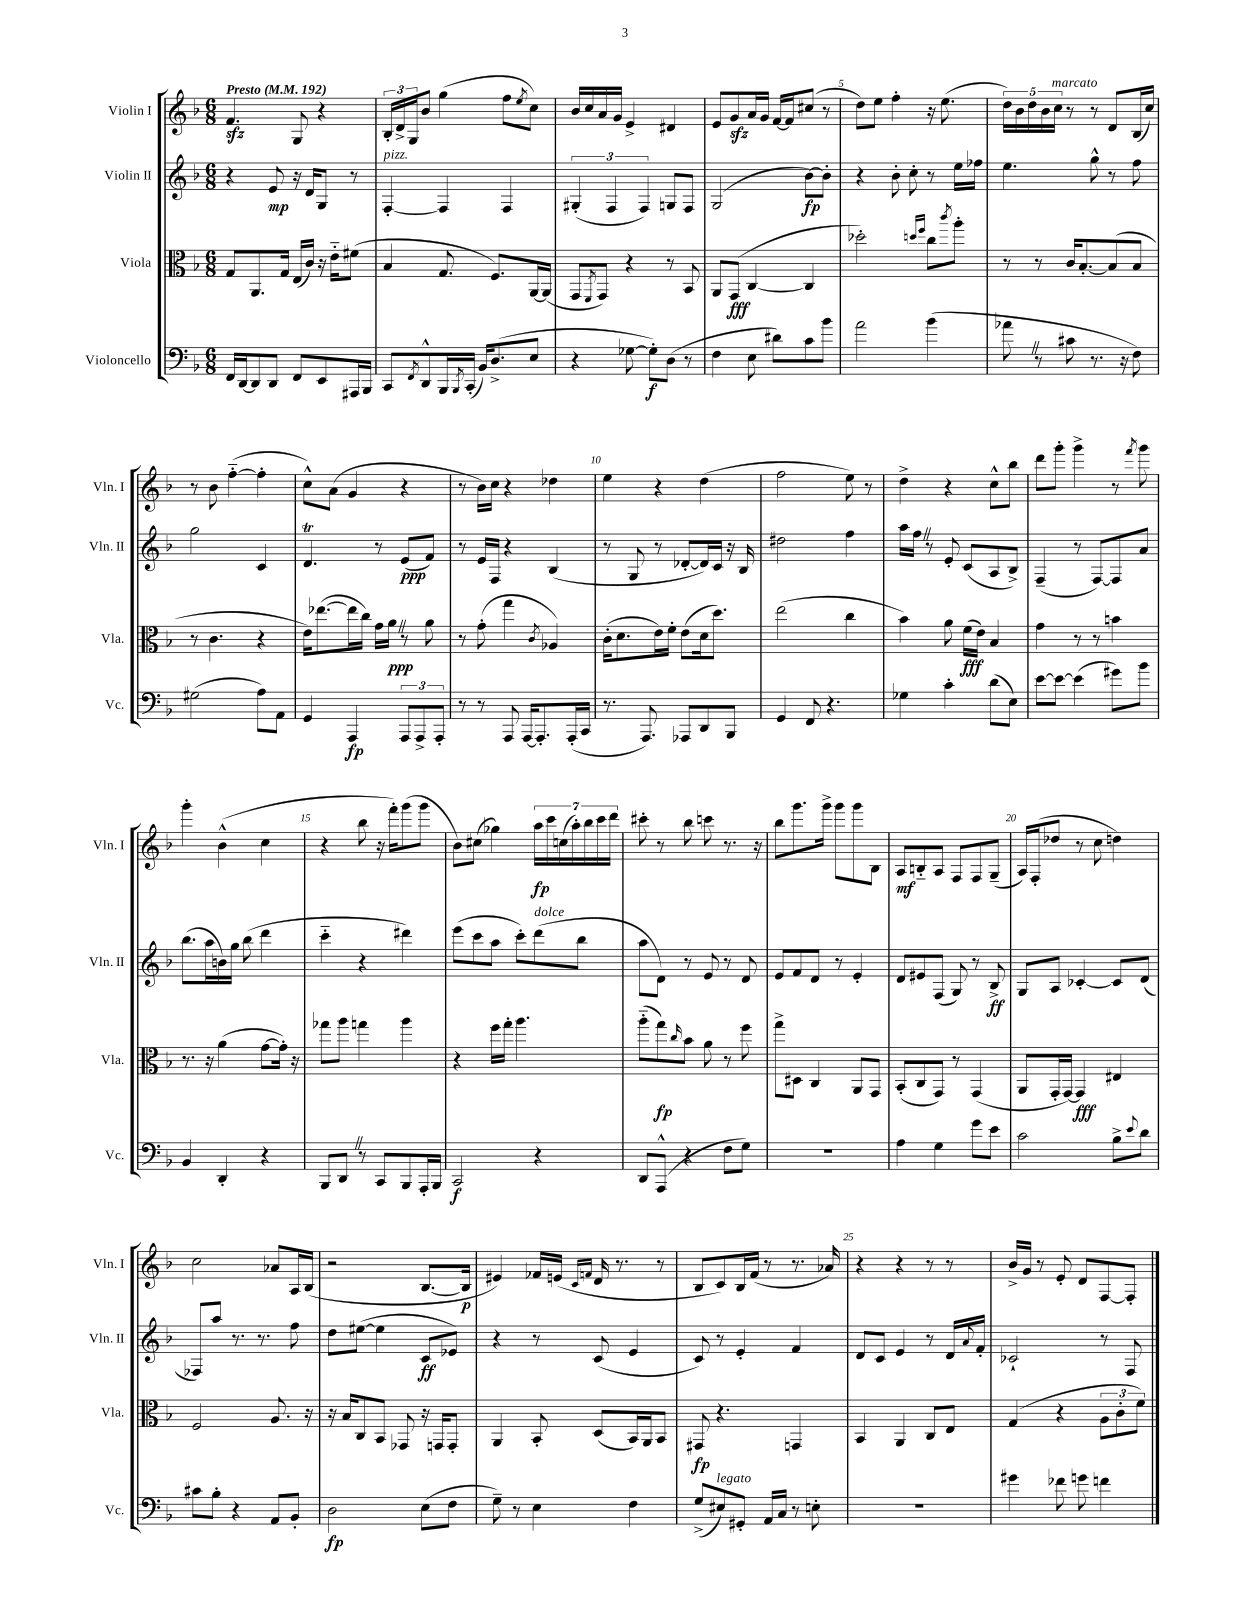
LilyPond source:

<<
\new StaffGroup <<
\new Staff = "s0" \with { instrumentName = "Violin I" shortInstrumentName = "Vln. I" } {
    \clef treble \key f \major \numericTimeSignature \time 6/8 \tempo "Presto" 4 = 192
    f'4.\sfz g8 r4 |
    \tuplet 3/2 { bes16-. d'16-> g16 } bes'8 g''4( f''8 \acciaccatura { e''8 } c''8) |
    bes'16 c''16 a'16 g'16 e'4-> dis'4 |
    e'8 g'8\sfz a'16 g'16 f'16~ f'16 cis''8( r8 |
    d''8) e''8 f''4-. r16 e''8.( |
    \tuplet 5/4 { d''16) bes'16 d''16 bes'16 c''16^\markup { \italic "marcato" } } r8 r8 d'8 bes16( c''16) |
    r8 bes'8 f''4~-_( f''4-. |
    c''8-^) a'8( g'4 r4 |
    r8 bes'16) c''16 r4 des''4 |
    e''4 r4 d''4( |
    f''2 e''8) r8 |
    d''4-> r4 c''8-^ bes''8 |
    d'''8 g'''8-. g'''4-> r8 \acciaccatura { f'''8 } g'''8 |
    g'''4-. bes'4-^( c''4 |
    r4 bes''8 r16 f'''16-.) g'''8( g'''8 |
    bes'8) cis''8( ges''4) \tuplet 7/4 { a''16\fp c'''16 c''16( a''16-.) bes''16 c'''16 d'''16 } |
    cis'''8-. r8 bes''8 c'''8 r8. r16 |
    bes''8 g'''8. g'''16-> g'''8 g'''8 bes8 |
    a8\mf b8-_ a8 f8 f8 g8--( |
    a16) f16-.( des''8 r8 c''8 d''4) |
    c''2 aes'8 a16 bes16( |
    r2 bes8.~ bes16\p |
    eis'4) fes'16 e'16( \grace { c'16 f'16 } d'16 r8. r8 |
    bes8 c'8) bes16 f'16( r8 r8. aes'16) |
    r4 r4 r8 r8 |
    bes'16-> g'16 r8 e'8-. d'8 f8~ f8-. \bar "|." |
}
\new Staff = "s1" \with { instrumentName = "Violin II" shortInstrumentName = "Vln. II" } {
    \clef treble \key f \major \numericTimeSignature \time 6/8
    r4 e'8\mp r16 d'16 g8 r8 |
    f4~-.^\markup { \italic "pizz." } f4 f4 |
    \tuplet 3/2 { gis4-.( f4 f4) } g8 f8 |
    g2( bes'8~\fp) bes'8-. |
    r4 bes'8-. c''8-. r8 e''16 fes''16 |
    e''4. g''8-^ r8 f''8 |
    g''2 c'4 |
    d'4.\trill r8 e'8\ppp( f'8) |
    r8 e'16 f16 r4 bes4( |
    r8 g8 r8 des'8~-. des'16) c'16 r16 bes16 |
    dis''2 f''4 |
    a''16 f''16 \once \override BreathingSign.text = \markup { \musicglyph "scripts.caesura.straight" } \breathe r8 e'8-. c'8( a8 bes8->) |
    f4--( r8 f8~) f8 a'8 |
    bes''8.( a''16 b'16) g''16 bes''8( d'''4 |
    c'''4-_ r4 dis'''4) |
    e'''8( c'''8 a''8 c'''8-.) d'''8^\markup { \italic "dolce" }( bes''8 |
    a''8 d'8) r8 e'8 r8 d'8 |
    e'8 f'8 d'8 r8 e'4-. |
    d'8 eis'8 f8( g8) r8 bes8->\ff |
    g8 a8 ces'4~-. ces'8 d'8( |
    fes8) a''8 r8. r8. f''8 |
    d''8 eis''8~( eis''4 c'8\ff ees'8) |
    r4 r8 c'8( e'4 |
    c'8) r8 e'4-. f'4 |
    d'8 c'8 e'4 r8 d'16 \appoggiatura { a'8 } f'16-. |
    ces'2-! r8 f8 \bar "|." |
}
\new Staff = "s2" \with { instrumentName = "Viola" shortInstrumentName = "Vla." } {
    \clef alto \key f \major \numericTimeSignature \time 6/8
    g8 a,8. g16 e16( c'16) r16 e'16-_ fis'8( |
    bes4 g8. f8.) a,16~ a,16( |
    g,8 \acciaccatura { f,8 } g,8) r4 r8 bes,8 |
    a,8 g,8\fff( c4~ c4 |
    des''2-.) \grace { d''16 f''16 } c''8 \acciaccatura { c'''8 } a''8-. |
    r8 r8 c'16 bes8.~-. bes8( bes8 |
    r8 c'4. r4 |
    e'16) ees''8.~( ees''16 c''16) g'16 a'16\ppp \once \override BreathingSign.text = \markup { \musicglyph "scripts.caesura.straight" } \breathe r8 a'8 |
    r8 g'8-.( g''4 \acciaccatura { c'8 } aes4) |
    c'16-.( d'8. e'16) f'16-. e'8( d'16 d''8.) |
    e''2( c''4 |
    bes'4) a'8 f'16\fff( e'16) bes4 |
    g'4 r8 r8 b'4 |
    r8. r16 a'4( g'8~ g'16-.) r16 |
    ges''8 a''8 g''4 a''4 |
    r4 f''16 g''16-. a''4. |
    a''8-_( g''8\fp) \grace { c''16 } bes'8 a'8 r8 f''8 |
    g''8-> dis8 c4 a,8 g,8 |
    bes,8-.( c8 g,8) r8 g,4( |
    a,8 g,16-. g,16~) g,4\fff eis4 |
    f2 a8. r16 |
    r16 bes16 c8 bes,8 ges,8 r16 g,16 g,8-. |
    a,4 bes,8-. d8( bes,16) a,16 bes,8 |
    gis,8\fp r4. g,4 |
    bes,4 a,4 c8 e8 |
    g4( r4 \tuplet 3/2 { a8 c'8-. f'8) } \bar "|." |
}
\new Staff = "s3" \with { instrumentName = "Violoncello" shortInstrumentName = "Vc." } {
    \clef bass \key f \major \numericTimeSignature \time 6/8
    f,16 d,16~ d,8 d,8 f,8 e,8 ais,,16 bes,,16 |
    c,8 \acciaccatura { f,8 } d,8-^ bes,,16 \acciaccatura { bes,,8 } c,16-.( bes,16) d8.->( e8 |
    r4 ges8~ ges8-.\f) d8( r8 |
    f4 e8 dis'8) c'8 bes'8 |
    a'2 bes'4( |
    aes'8 \once \override BreathingSign.text = \markup { \musicglyph "scripts.caesura.straight" } \breathe r8 cis'8 r8. r16 f8) |
    gis2( a8) a,8 |
    g,4 a,,4\fp \tuplet 3/2 { a,,8 a,,8-> a,,8-. } |
    r8 r8 a,,8 a,,16~ a,,8.-. a,,16-.( c,16 |
    r8. a,,8.) aes,,8 d,8 bes,,8 |
    g,4 f,8 r4. |
    ges4 c'4-. d'8( e8) |
    e'8~ e'8~ e'4( gis'8) bes'8 |
    bes,4 d,4-. r4 |
    bes,,8 d,8 \once \override BreathingSign.text = \markup { \musicglyph "scripts.caesura.straight" } \breathe r8 c,8 bes,,8 a,,16-. bes,,16 |
    c,2\f r4 |
    d,8 a,,8-^( r4 f8 g8) |
    R2. |
    a4 g4 g'8 e'8 |
    c'2 bes8-> \appoggiatura { e'8 } d'8 |
    cis'8 bes8-. r4 a,8 bes,8-. |
    d2\fp e8( f8 |
    g8--) r8 e4 f4 |
    g8->( eis8^\markup { \italic "legato" }) gis,8-. a,16 c16 r8 e8-. |
    R2. |
    gis'4 fes'8 g'8 f'4 \bar "|." |
}
>>
>>
\layout { \context { \Score \override BarNumber.break-visibility = ##(#f #t #t) barNumberVisibility = #(every-nth-bar-number-visible 5) } }
